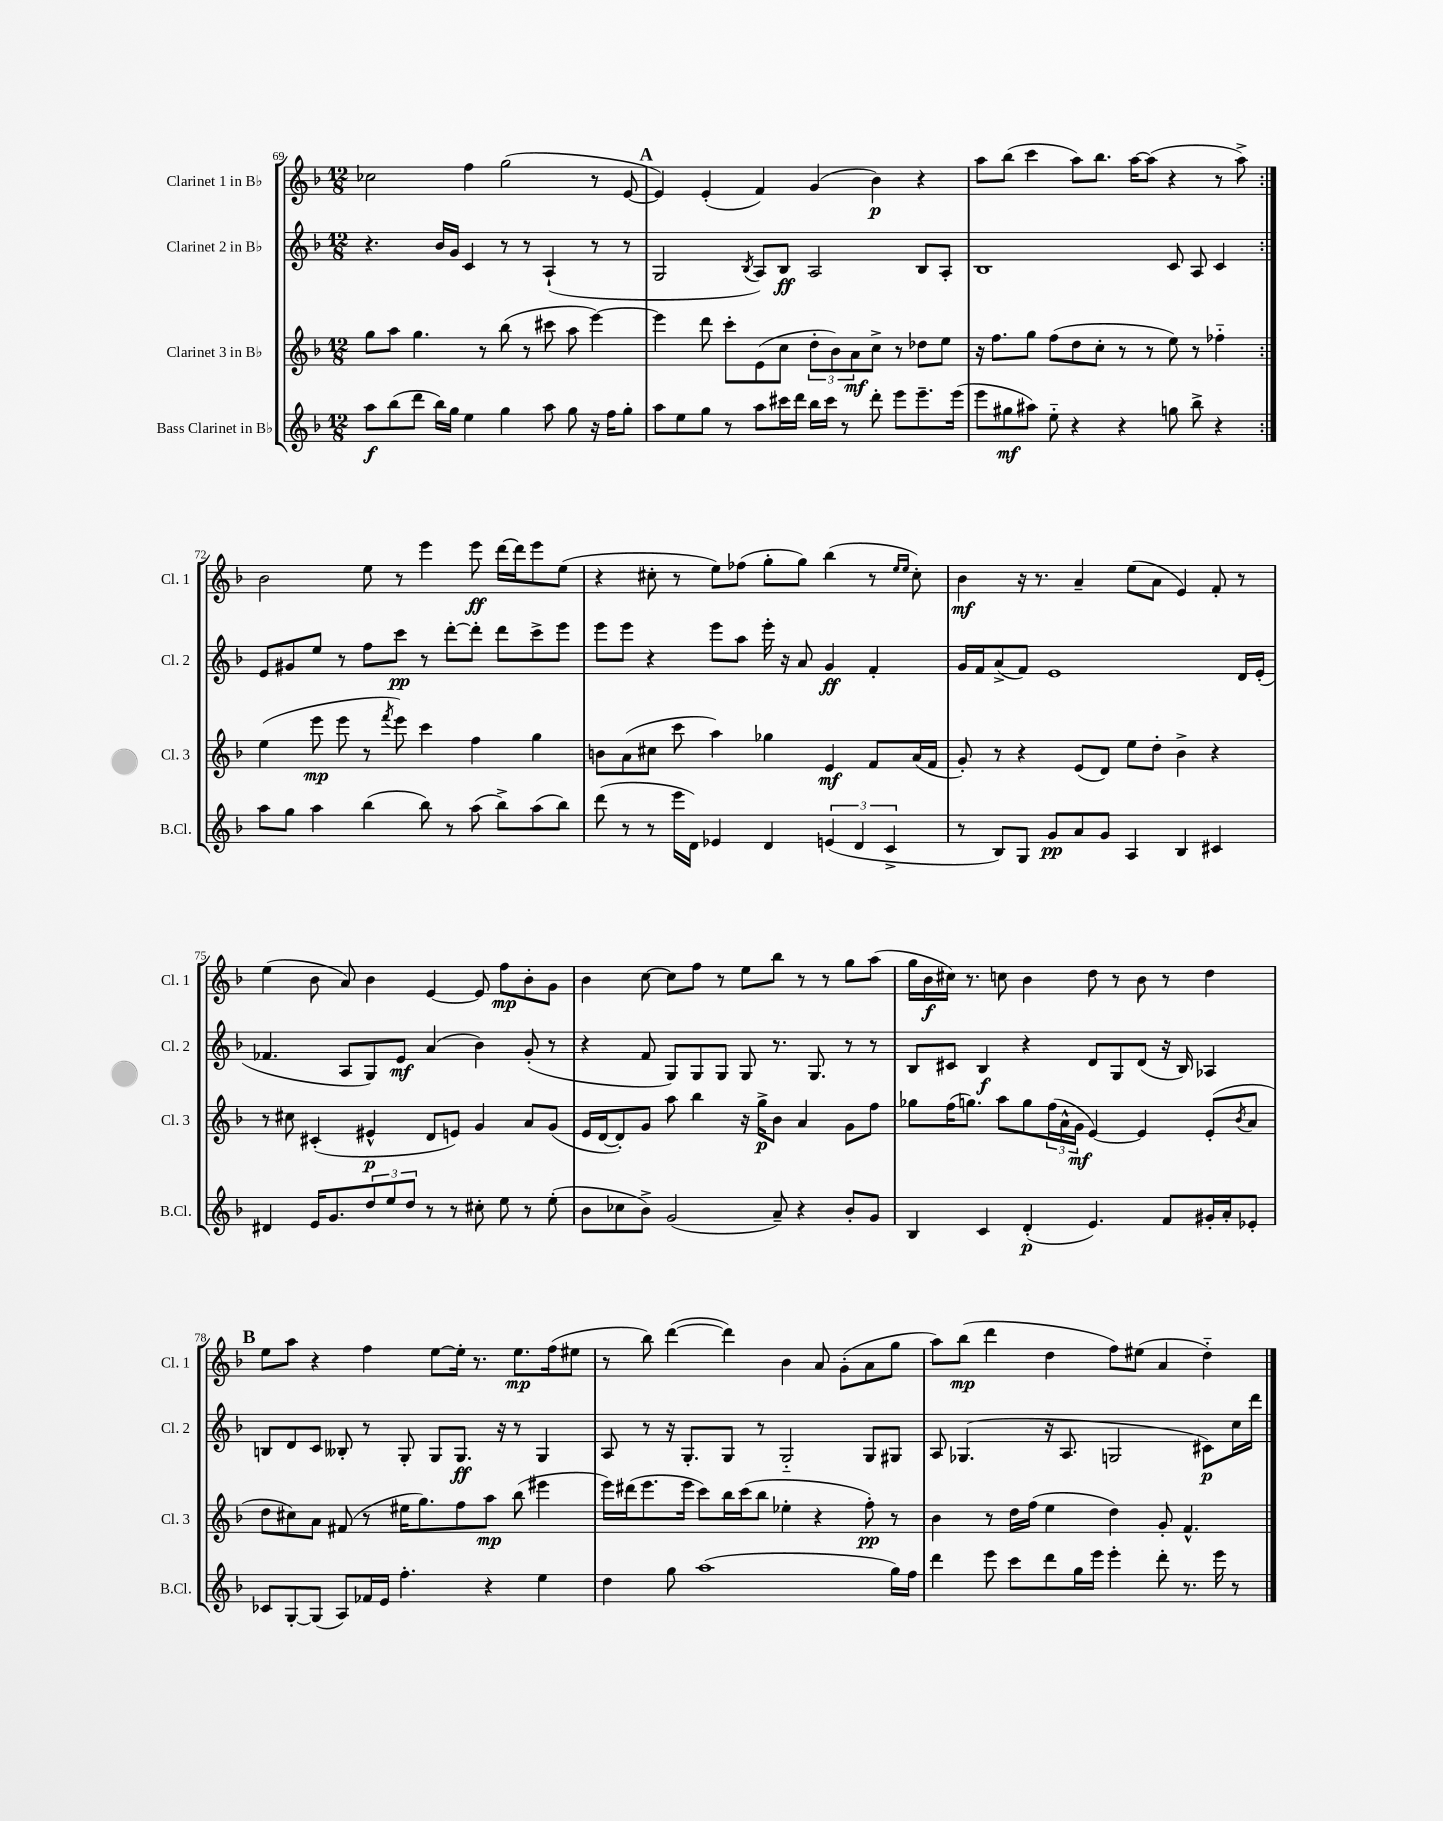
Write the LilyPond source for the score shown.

<<
\new StaffGroup <<
\new Staff = "s0" \with { instrumentName = "Clarinet 1 in Bb" shortInstrumentName = "Cl. 1" } {
    \clef treble \key f \major \numericTimeSignature \time 12/8
    \repeat volta 2 { ces''2 f''4 g''2( r8 e'8~ |
    \mark \markup { \bold "A" } e'4) e'4-.( f'4) g'4( bes'4\p) r4 |
    a''8 bes''8( c'''4 a''8) bes''8. a''16~ a''8( r4 r8 a''8->) | }
    bes'2 e''8 r8 e'''4 e'''8\ff d'''16~ d'''16 e'''8 e''8( |
    r4 cis''8-. r8 e''8) fes''8( g''8-. g''8) bes''4( r8 \grace { e''16 e''16 } cis''8-.) |
    bes'4\mf r16 r8. a'4-- e''8( a'8 e'4) f'8-. r8 |
    e''4( bes'8 a'8) bes'4 e'4~ e'8 f''8\mp bes'8-. g'8 |
    bes'4 c''8~ c''8 f''8 r8 e''8 bes''8 r8 r8 g''8 a''8( |
    g''16 bes'16\f cis''16) r8. c''8 bes'4 d''8 r8 bes'8 r8 d''4 |
    \mark \markup { \bold "B" } e''8 a''8 r4 f''4 e''8~ e''16-. r8. e''8.\mp f''16( eis''8 |
    r8 bes''8) d'''4~( d'''4) bes'4 a'8 g'8-.( a'8 g''8 |
    a''8) bes''8\mp( d'''4 d''4 f''8) eis''8( a'4 d''4-_) \bar "|." |
}
\new Staff = "s1" \with { instrumentName = "Clarinet 2 in Bb" shortInstrumentName = "Cl. 2" } {
    \clef treble \key f \major \numericTimeSignature \time 12/8
    \repeat volta 2 { r4. bes'16 g'16 c'4 r8 r8 a4-!( r8 r8 |
    \mark \markup { \bold "A" } g2 \acciaccatura { bes8 } a8) bes8\ff a2 bes8 a8-. |
    bes1 c'8 a8 c'4 | }
    e'8 gis'8 e''8 r8 f''8 c'''8\pp r8 d'''8~-. d'''8-. d'''8 c'''8-> e'''8 |
    e'''8 e'''8 r4 e'''8 a''8 e'''16-. r16 a'8 g'4\ff f'4-. |
    g'16 f'16 a'8->( f'8) e'1 d'16 e'16-.( |
    fes'4. a8 g8) e'8\mf a'4( bes'4) g'8-.( r8 |
    r4 f'8 g8) g8 g8 g8 r8. g8. r8 r8 |
    bes8 cis'8 bes4\f r4 d'8 g8 d'8( r16 bes16) aes4 |
    \mark \markup { \bold "B" } b8 d'8 c'8 beses8-. r8 g8-. g8 g8.\ff r16 r8 g4 |
    a8 r8 r16 g8.-. g8 r8 g2-_ g8 gis8 |
    a8 ges4.( r16 a8. g2 cis'8\p) c''16 d'''16 \bar "|." |
}
\new Staff = "s2" \with { instrumentName = "Clarinet 3 in Bb" shortInstrumentName = "Cl. 3" } {
    \clef treble \key f \major \numericTimeSignature \time 12/8
    \repeat volta 2 { g''8 a''8 g''4. r8 bes''8( r8 cis'''8 a''8 e'''4~) |
    \mark \markup { \bold "A" } e'''4 d'''8 c'''8-. e'8( c''8 \tuplet 3/2 { d''8-. bes'8) a'8\mf } c''8-> r8 des''8 e''8 |
    r16 f''8. g''8 f''8( d''8 c''8-. r8 r8 e''8) r8 fes''4-_ | }
    e''4( e'''8\mp e'''8 r8 \acciaccatura { f'''8 } e'''8) c'''4 f''4 g''4 |
    b'8 a'8( cis''8 c'''8 a''4) ges''4 e'4\mf f'8 a'16( f'16 |
    g'8-.) r8 r4 e'8( d'8) e''8 d''8-. bes'4-> r4 |
    r8 cis''8 cis'4-.( eis'4-^\p d'8 e'8) g'4 a'8 g'8( |
    e'16 d'16~ d'8-.) g'8 a''8 bes''4 r16 g''16->\p bes'8 a'4 g'8 f''8 |
    ges''8 f''16( g''8.) a''8 g''8 \tuplet 3/2 { f''16( a'16-^ g'16\mf } e'4~) e'4 e'8-.( \acciaccatura { bes'8 } a'8 |
    \mark \markup { \bold "B" } d''8 cis''8) a'8 fis'8( r8 eis''16 g''8.) f''8 a''8\mp bes''8( eis'''4 |
    e'''16) dis'''16( e'''8. e'''16 c'''8) bes''16 c'''16( bes''8 ees''4-. r4 f''8-.\pp) r8 |
    bes'4 r8 d''16 f''16( e''4 d''4) g'8-. f'4.-^ \bar "|." |
}
\new Staff = "s3" \with { instrumentName = "Bass Clarinet in Bb" shortInstrumentName = "B.Cl." } {
    \clef treble \key f \major \numericTimeSignature \time 12/8
    \repeat volta 2 { a''8\f bes''8( d'''8 bes''16) g''16 e''4 g''4 a''8 g''8 r16 f''16 g''8-. |
    \mark \markup { \bold "A" } a''8 e''8 g''8 r8 a''8 cis'''16 d'''16 bes''16 cis'''16 r8 d'''8-. e'''8 e'''8.-- e'''16( |
    e'''8 gis''8\mf ais''8) e''8-_ r4 r4 g''8 bes''8-> r4 | }
    a''8 g''8 a''4 bes''4( bes''8) r8 a''8( bes''8->) a''8( bes''8) |
    d'''8( r8 r8 e'''16 d'16) ees'4 d'4 \tuplet 3/2 { e'4( d'4 c'4-> } |
    r8 bes8) g8 g'8\pp a'8 g'8 a4 bes4 cis'4 |
    dis'4 e'16 g'8. \tuplet 3/2 { d''8 e''8 d''8 } r8 r8 cis''8-. e''8 r8 e''8-.( |
    bes'8 ces''8 bes'8->) g'2( a'8--) r4 bes'8-. g'8 |
    bes4 c'4 d'4-.\p( e'4.) f'8 gis'16-. a'16-. ees'8-. |
    \mark \markup { \bold "B" } ces'8 g8~-. g8( a8) fes'16 e'16 f''4.-. r4 e''4 |
    d''4 g''8 a''1( g''16) f''16 |
    d'''4 e'''8 c'''8 d'''8 g''16 e'''16 e'''4-. d'''8-. r8. e'''16 r8 \bar "|." |
}
>>
>>
\layout { \context { \Score currentBarNumber = #69 } }
